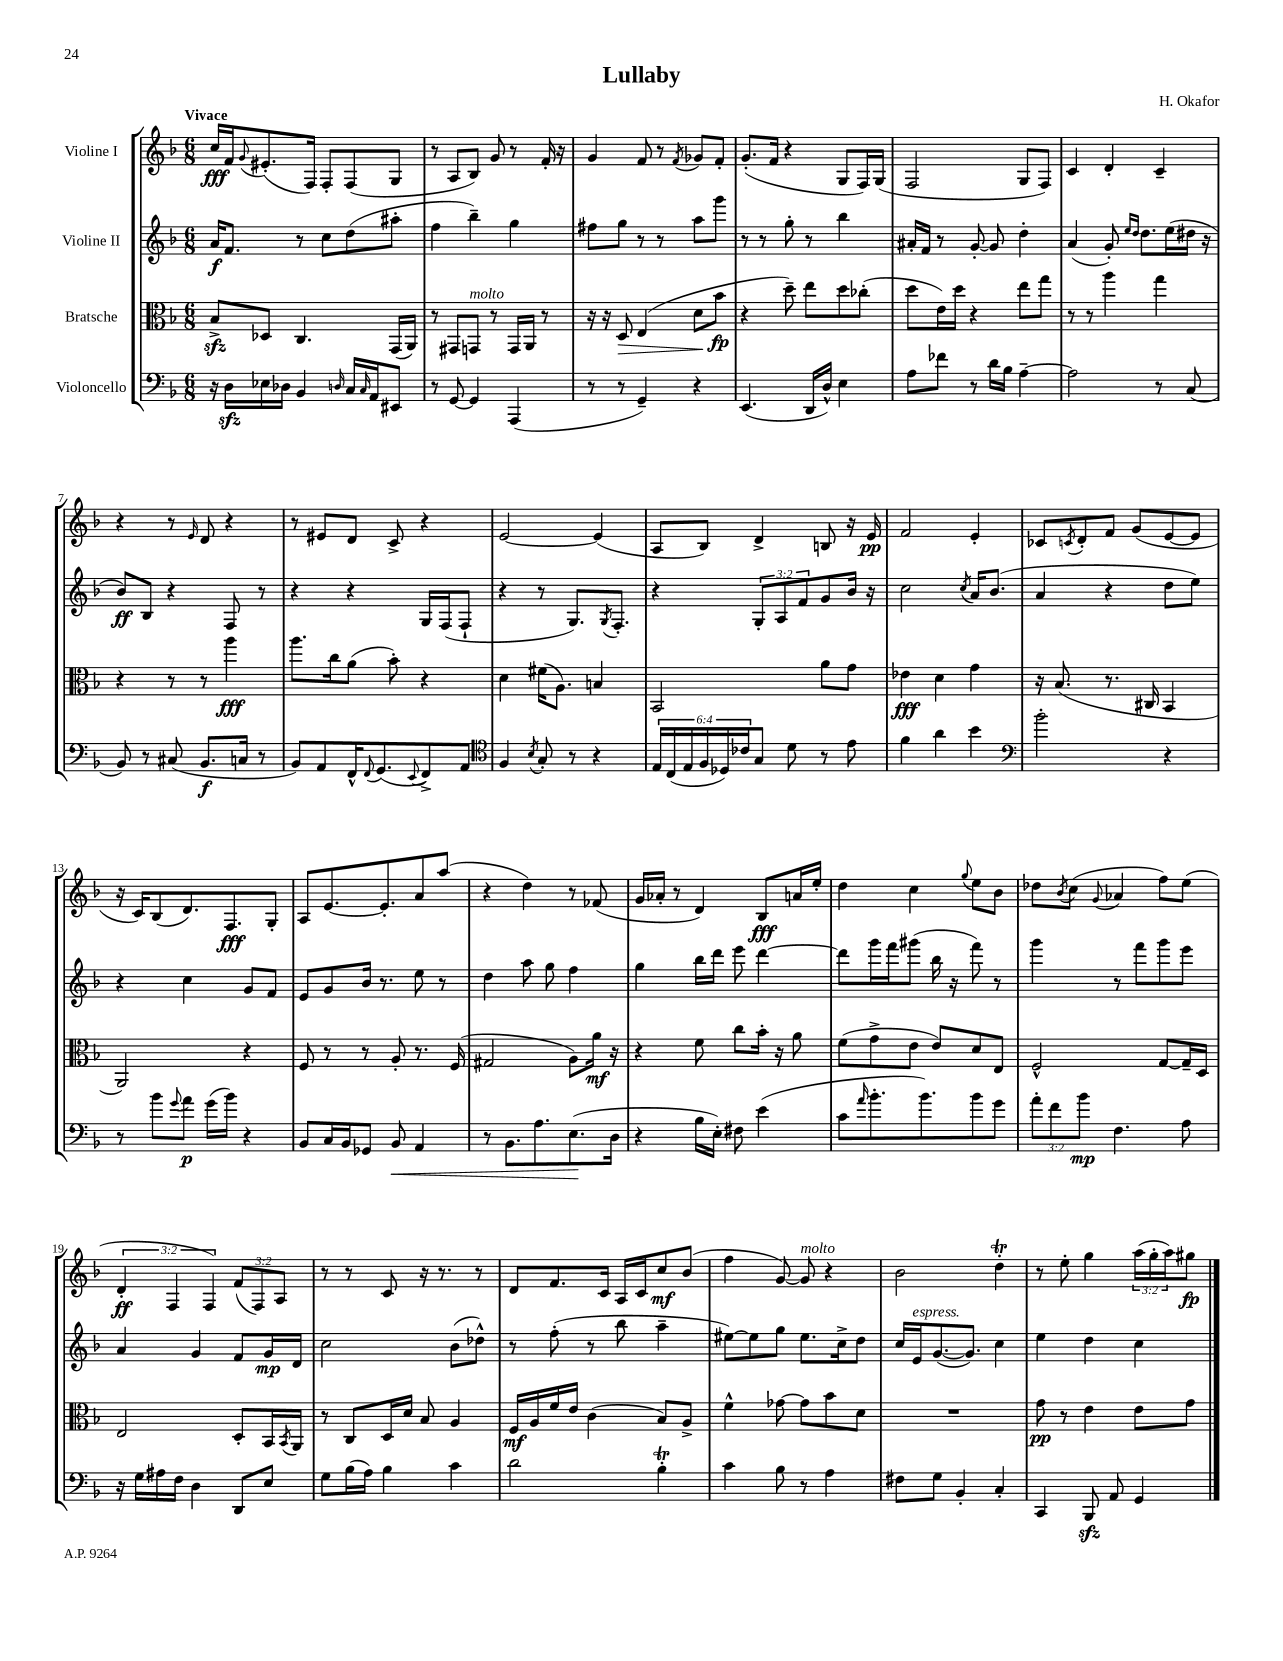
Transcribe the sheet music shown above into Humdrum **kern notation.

**kern	**kern	**kern	**kern
*staff4	*staff3	*staff2	*staff1
*clefF4	*clefC3	*clefG2	*clefG2
*k[b-]	*k[b-]	*k[b-]	*k[b-]
*M6/8	*M6/8	*M6/8	*M6/8
16r	8B-^	16a	16cc
16D	.	8.f	16f
.	.	.	8qqg
16E-	8D-	.	(8.e#'
16D-	.	.	.
4BB-	4.C	8r	.
.	.	.	16F)
.	.	8cc	8F'
16qqD	.	.	.
16C	.	(8dd	(8F
16qqC	.	.	.
16AA	.	.	.
8EE#	(16GG	8aa#'	8G
.	16AA)	.	.
=	=	=	=
8r	8r	4ff	8r
[8GG	8GG#	.	8A
4GG]	8GG	4bb-~)	8B-)
.	8r	.	8g
(4AAA	16GG	4gg	8r
.	16AA	.	.
.	8r	.	16f'
.	.	.	16r
=	=	=	=
8r	16r	8ff#	4g
.	16r	.	.
8r	8D	8gg	.
4GG~)	(4E	8r	8f
.	.	8r	8r
.	.	.	8qf
4r	8d	8aa	8g-
.	8b-	8ggg	8f'
=	=	=	=
(4.EE	4r	8r	(8.g'
.	.	8r	.
.	.	.	16f
.	8dd~)	8gg'	4r
16DD	8ee	8r	.
16D^^)	.	.	.
4E	8dd	4bb-	8G
.	(8cc-'	.	16F)
.	.	.	(16G
=	=	=	=
8A	8dd	16a#'	2F
.	.	16f	.
8f-	16e)	8r	.
.	16dd	.	.
8r	4r	[8g'	.
16d	.	8g]	.
16B-	.	.	.
[4A~	8ee	4dd'	8G
.	8gg	.	8F)
=	=	=	=
2A]	8r	(4a	4c
.	8r	.	.
.	4aa	8g')	4d'
.	.	16qqee	.
.	.	16qqdd	.
.	.	8.dd	.
8r	4gg	.	4c~
.	.	(16ee	.
(8C	.	16dd#	.
.	.	16r	.
=	=	=	=
8BB-)	4r	8b-)	4r
8r	.	8B-	.
(8C#	8r	4r	8r
.	.	.	16qqe
8.BB-	8r	.	8d
.	4aa	8F	4r
16C	.	.	.
8r	.	8r	.
=	=	=	=
8BB-)	8.aa	4r	8r
8AA	.	.	8e#
.	16cc	.	.
16FF^^	(8a	4r	8d
8qqFF	.	.	.
(8.GG	.	.	.
.	8b-')	.	8c^
8qqEE	.	.	.
8FF^)	4r	16G	4r
.	.	(16F	.
8AA	.	8F`	.
=	=	=	=
*clefC4	*	*	*
4F	4d	4r	[2e
8qB-	.	.	.
8G'	(16f#	8r	.
.	8.A)	.	.
8r	.	8.G)	.
4r	4B	.	(4e]
.	.	8qG	.
.	.	8.F'	.
=	=	=	=
24E	2BB-	4r	8A
(24C	.	.	.
24E	.	.	.
24F	.	.	8B-)
24D-)	.	.	.
24c-	.	.	.
8G	.	12G'	4d^
.	.	12A	.
8d	.	.	.
.	.	12f	.
8r	8a	8g	8B
8e	8g	16b-	16r
.	.	16r	16e
=	=	=	=
4f	4e-	2cc	2f
4a	4d	.	.
.	.	8qcc	.
4b-	4g	16a	4e'
.	.	(8.b-	.
=	=	=	=
*clefF4	*	*	*
2b-'	16r	4a	8c-
.	(8.B-	.	.
.	.	.	8qc
.	.	.	8d'
.	8.r	4r	8f
.	.	.	(8g
.	16C#	.	.
4r	4BB-	8dd	[8e
.	.	8ee)	8e]
=	=	=	=
8r	2AA)	4r	16r
.	.	.	16c)
8b-	.	.	(8B-
8qqg	.	.	.
8a	.	4cc	8.d)
(16g	.	.	.
16b-)	.	.	8.F
4r	4r	8g	.
.	.	8f	8G'
=	=	=	=
8BB-	8F	8e	8A
16C	8r	8g	[8.e
16BB-	.	.	.
8GG-	8r	16b-	.
.	.	8.r	8.e']
8BB-	8A'	.	.
4AA	8.r	8ee	8a
.	.	8r	(8aa
.	(16F	.	.
=	=	=	=
8r	2G#	4dd	4r
8.BB-	.	.	.
.	.	8aa	4dd)
8.A	.	.	.
.	.	8gg	.
(8.E	8A)	4ff	8r
.	16a	.	(8f-
16D	16r	.	.
=	=	=	=
4r	4r	4gg	16g
.	.	.	16a-'
.	.	.	8r
16B-	8f	16bb-	4d)
16E')	.	16ddd	.
8F#	8cc	8eee	.
(4e	16b-'	[4ddd	8B-
.	16r	.	.
.	8a	.	16a
.	.	.	16ee'
=	=	=	=
8c	(8f	8ddd]	4dd
16qqa	.	.	.
8.b-'	8g^	16ggg	.
.	.	16fff	.
.	8e	(8ggg#	4cc
8.b-)	.	.	.
.	8e)	16bb-	.
.	.	16r	.
.	.	.	8qqgg
8b-	8d	8fff)	8ee
8g	8E	8r	8b-
=	=	=	=
12a'	2F^^	4ggg	8dd-
12f	.	.	.
.	.	.	8qb-
.	.	.	(8cc
12b-	.	.	.
.	.	.	8qqg
4.F	.	8r	4a-
.	.	8fff	.
.	[8G	8ggg	8ff)
8A	16G~]	8eee	(8ee
.	16D	.	.
=	=	=	=
16r	2E	4a	6d'
16G	.	.	.
16A#	.	.	.
.	.	.	6F
16F	.	.	.
4D	.	4g	.
.	.	.	6F)
8DD	8D'	8f	(12f
.	.	.	12F)
8E	16BB-	16g	.
.	.	.	12A
.	8qBB-	.	.
.	16AA	16d	.
=	=	=	=
8G	8r	2cc	8r
(16B-	8C	.	8r
16A)	.	.	.
4B-	16D	.	8c
.	16d	.	.
.	8B-	.	16r
.	.	.	8.r
4c	4A	(8b-	.
.	.	8dd-^^)	8r
=	=	=	=
2d	16F	8r	8d
.	16A	.	.
.	16f	(8ff'	8.f
.	16e	.	.
.	(4c	8r	.
.	.	.	16c
.	.	8bb-	16A
.	.	.	16c
4B-'	8B-)	4aa~	8cc
.	8A^	.	(8b-
=	=	=	=
4c	4f^^	[8ee#)	4ff
.	.	8ee#]	.
8B-	[8g-	8gg	[8g)
8r	8g-]	8.ee#	8g]
4A	8b-	.	4r
.	.	16cc^	.
.	8d	8dd	.
=	=	=	=
8F#	2.r	16cc	2b-
.	.	16e	.
8G	.	([8.g	.
4BB-'	.	.	.
.	.	8.g])	.
4C'	.	4cc	4dd'
=	=	=	=
4CC	8g	4ee	8r
.	8r	.	8ee'
8BBB-	4e	4dd	4gg
8AA	.	.	.
4GG	8e	4cc	(24aa
.	.	.	24gg'
.	.	.	24aa)
.	8g	.	8gg#
==	==	==	==
*-	*-	*-	*-
